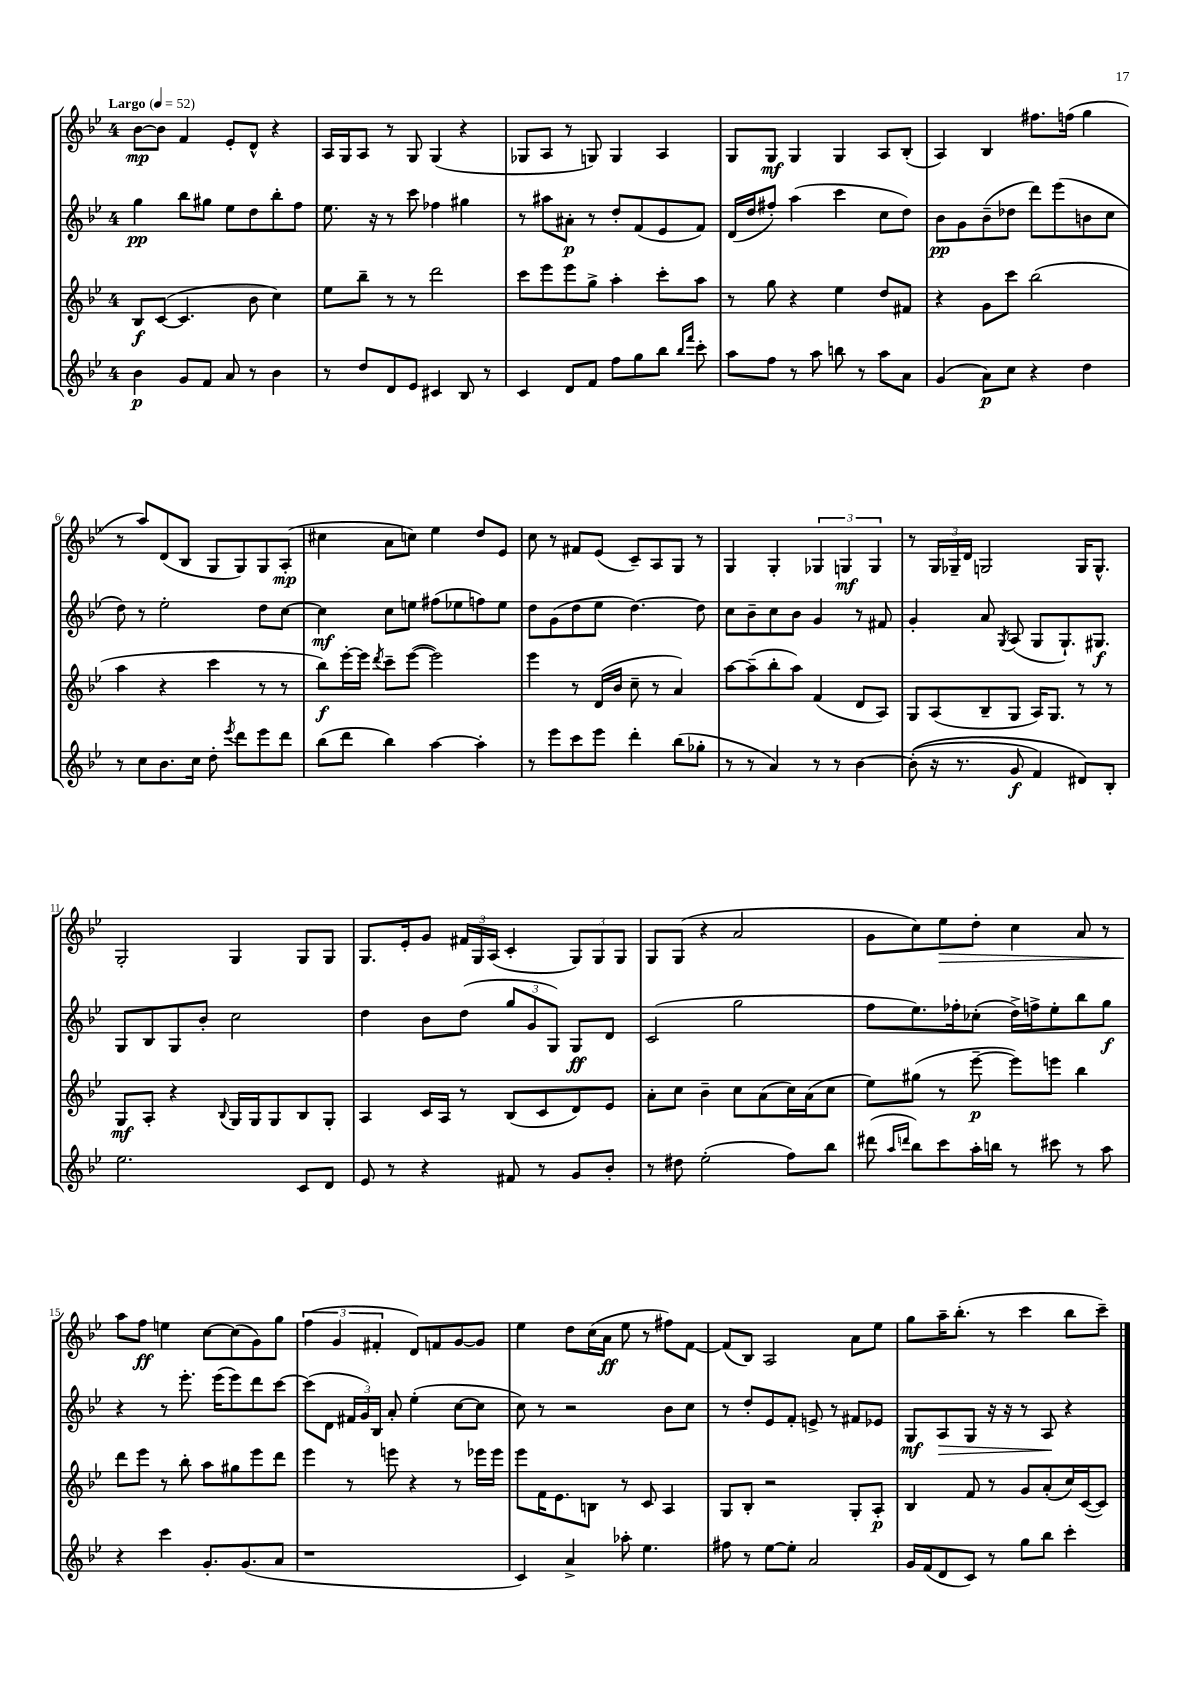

**kern	**kern	**kern	**kern
*staff4	*staff3	*staff2	*staff1
*clefG2	*clefG2	*clefG2	*clefG2
*k[b-e-]	*k[b-e-]	*k[b-e-]	*k[b-e-]
*M4/4	*M4/4	*M4/4	*M4/4
*MM52	*MM52	*MM52	*MM52
4b-	8B-	4gg	[8b-
.	([8c	.	8b-]
8g	4.c]	8bb-	4f
8f	.	8gg#	.
8a	.	8ee-	8e-'
8r	8b-	8dd	8d^^
4b-	4cc)	8bb-'	4r
.	.	8ff	.
=	=	=	=
8r	8ee-	8.ee-	16A
.	.	.	16G
8dd	8bb-~	.	8A
.	.	16r	.
8d	8r	8r	8r
8e-	8r	8ccc	8G
4c#	2ddd	4ff-	(4G
8B-	.	4gg#	4r
8r	.	.	.
=	=	=	=
4c	8ccc	8r	8G-
.	8eee-	8aa#	8A
8d	8eee-	8a#'	8r
8f	8gg^	8r	8G)
8ff	4aa'	8dd'	4G
8gg	.	(8f	.
8bb-	8ccc'	8e-	4A
16qqbb-	.	.	.
16qqfff	.	.	.
8ccc'	8aa	8f)	.
=	=	=	=
8aa	8r	(16d	8G
.	.	16dd	.
8ff	8gg	8ff#')	8G
8r	4r	(4aa	4G
8aa	.	.	.
8bb	4ee-	4ccc	4G
8r	.	.	.
8aa	8dd	8cc	8A
8a	8f#	8dd)	(8B-'
=	=	=	=
(4g	4r	8b-	4A)
.	.	8g	.
8a)	8g	(8b-~	4B-
8cc	8ccc	8dd-	.
4r	(2bb-	8ddd)	8.ff#
.	.	(8eee-	.
.	.	.	(16ff
4dd	.	8b	4gg
.	.	8cc	.
=	=	=	=
8r	4aa	8dd)	8r
8cc	.	8r	8aa)
8.b-	4r	2ee-'	(8d
.	.	.	8B-
16cc	.	.	.
8dd'	4ccc	.	8G
8qeee-	.	.	.
8ddd	.	.	8G)
8eee-	8r	8dd	8G
8ddd	8r	[8cc	(8A'
=	=	=	=
(8bb-	8bb-)	4cc]	4cc#
8ddd	[16eee-'	.	.
.	16eee-]	.	.
.	8qddd	.	.
4bb-)	8ccc~	8cc	8a
.	([8eee-	8ee	8cc)
[4aa	2eee-])	(8ff#	4ee-
.	.	8ee-	.
4aa']	.	8ff)	8dd
.	.	8ee-	8e-
=	=	=	=
8r	4eee-	8dd	8cc
8eee-	.	(8g	8r
8ccc	8r	8dd	8f#
8eee-	(16d	8ee-	(8e-
.	16b-	.	.
4ddd'	8cc~	[4.dd)	8c~)
.	8r	.	8A
(8bb-	4a)	.	8G
8gg-'	.	8dd]	8r
=	=	=	=
8r	[8aa	8cc	4G
8r	(8aa~]	8b-~	.
4a)	8bb-'	8cc	4G'
.	8aa)	8b-	.
8r	(4f	4g	6G-
8r	.	.	.
.	.	.	6G
[4b-	8d	8r	.
.	.	.	6G
.	8A)	8f#	.
=	=	=	=
&((8b-']	8G	4g'	8r
16r	(8A	.	24G
.	.	.	24G-~
8.r	.	.	.
.	.	.	24d
.	8B-~	8a	2G
.	.	8qG	.
8g	8G	(8A	.
4f)	16A)	8G	.
.	8.G	.	.
.	.	8.G`)	.
8d#&)	8r	.	16G
.	.	8.G#	8.G^^
8B-'	8r	.	.
=	=	=	=
2.ee-	8G	8G	2G'
.	8A'	8B-	.
.	4r	8G	.
.	.	8b-'	.
.	8qqB-	.	.
.	16G	2cc	4G
.	16G	.	.
.	8G	.	.
8c	8B-	.	8G
8d	8G'	.	8G
=	=	=	=
8e-	4A	4dd	8.G
8r	.	.	.
.	.	.	16e-'
4r	16c	8b-	8g
.	16A	.	.
.	8r	(8dd	24f#
.	.	.	24G
.	.	.	(24A
8f#	(8B-	12gg	4c'
.	.	12g	.
8r	8c	.	.
.	.	12G)	.
8g	8d)	8G	12G)
.	.	.	12G
8b-'	8e-	8d	.
.	.	.	12G
=	=	=	=
8r	8a'	(2c	8G
8dd#	8cc	.	(8G
(2ee-'	4b-~	.	4r
.	8cc	2gg	2a
.	(8a	.	.
8ff)	16cc)	.	.
.	(16a	.	.
8bb-	8cc	.	.
=	=	=	=
(8ddd#	8ee-)	8ff	8g
16qqaa	.	.	.
16qqddd	.	.	.
8bb-)	(8gg#	8.ee-)	8cc)
8ccc	8r	.	8ee-
.	.	16ff-'	.
16aa'	[8eee-~	(8cc-'	8dd'
16bb	.	.	.
8r	8eee-])	16dd^)	4cc
.	.	16ff^	.
8ccc#	8eee	8ee-'	.
8r	4bb-	8bb-	8a
8aa	.	8gg	8r
=	=	=	=
4r	8ddd	4r	8aa
.	8eee-	.	8ff
4ccc	8r	8r	4ee
.	8bb-'	8.eee-'	.
8.g'	8aa	.	[8cc
.	.	(16eee-	.
.	8gg#	8eee-)	(8cc]
(8.g	.	.	.
.	8eee-	8ddd	8g)
8a	8ddd	[8ccc	8gg
=	=	=	=
1r	4eee-	(8ccc]	(6ff
.	.	8d	.
.	.	.	6g
.	8r	24f#	.
.	.	24g)	.
.	.	24B-	6f#'
.	8eee	8a'	.
.	4r	(4ee-'	8d)
.	.	.	8f
.	8r	[8cc	[8g
.	16eee-	8cc]	8g]
.	16eee-	.	.
=	=	=	=
4c)	8eee-	8cc)	4ee-
.	16f	8r	.
.	8.e-	.	.
4a^	.	2r	8dd
.	8B	.	(16cc
.	.	.	16a
8aa-'	8r	.	8ee-
4.ee-	8c	.	8r
.	4A	8b-	8ff#)
.	.	8cc	[8f
=	=	=	=
8ff#	8G	8r	(8f]
8r	8B-'	8dd'	8B-)
[8ee-	2r	8e-	2A
8ee-']	.	8f'	.
2a	.	8e^	.
.	.	8r	.
.	8G'	8f#	8a
.	8A'	8e-	8ee-
=	=	=	=
16g	4B-	8G	8gg
(16f	.	.	.
8d	.	8A	16aa~
.	.	.	(8.bb-'
8c)	8f	8G	.
8r	8r	16r	8r
.	.	16r	.
8gg	8g	8r	4ccc
8bb-	(8a'	8A	.
4ccc'	16cc)	4r	8bb-
.	([16c	.	.
.	8c])	.	8ccc~)
==	==	==	==
*-	*-	*-	*-
